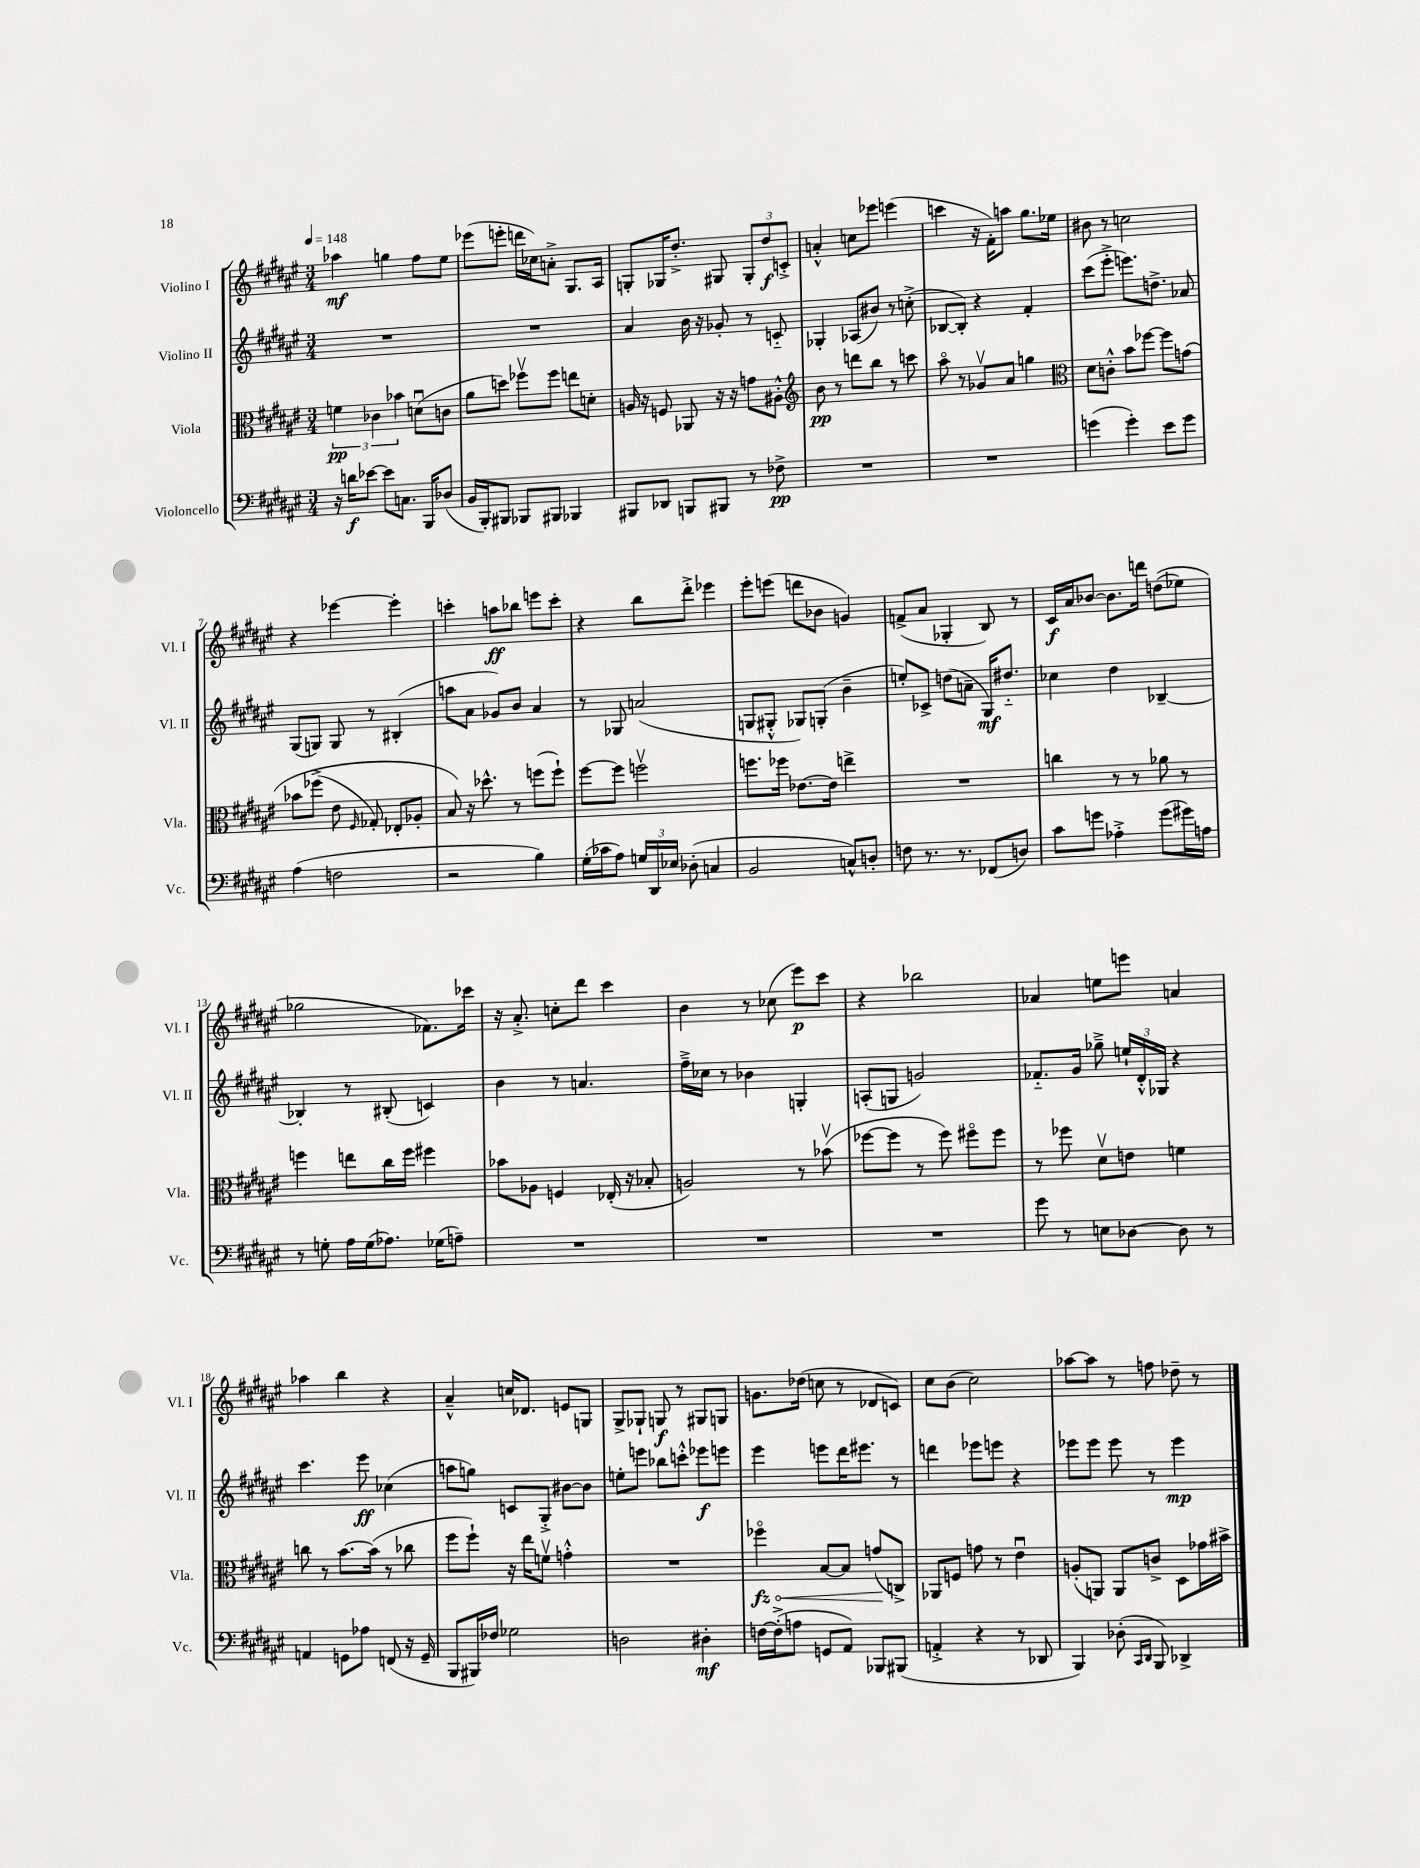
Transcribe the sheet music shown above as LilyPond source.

<<
\new StaffGroup <<
\new Staff = "s0" \with { instrumentName = "Violino I" shortInstrumentName = "Vl. I" } {
    \clef treble \key fis \major \numericTimeSignature \time 3/4 \tempo 4 = 148
    \autoBeamOff aes''4\mf g''4 fis''8[ eis''8] |
    ees'''8[( e'''8]-. d'''16[ ces''16) a'8]-.-> gis8.[ ais16] |
    g8[-. ges16 dis''8.]-.-> gis8 \tuplet 3/2 { gis8[-. dis''8\f c'8]-.-> } |
    a'4-.-^ c''8[ ees'''8] e'''4( |
    c'''4 r16 fis'16[-.) a''8] gis''8.[ ees''16] |
    bis'8 r8 c''2 |
    r4 ees'''4~ ees'''4-. |
    c'''4-. a''8[\ff bes''8] e'''8[ c'''8]-. |
    r4 b''8[ dis'''8]-.-> ees'''4 |
    eis'''8[-. e'''8]( d'''8[ bes'8] g'4) |
    f'8[->( ais'8] ges4-. b8) r8 |
    cis'16[\f ais'16 bes'8]~ bes'8.[ d'''16] d''8[(\( ees''8]) |
    ges''2 fes'8.[\) ces'''16] |
    r16 ais'8.-.-> c''8[-. dis'''8] cis'''4 |
    b'4 r8 ces''8( eis'''8[\p) cis'''8] |
    r4 bes''2 |
    aes'4 e''8[ e'''8] a'4 |
    aes''4 b''4 r4 |
    ais'4---^ c''16[ des'8.] e'8[ g8] |
    gis8[-> ges8]-! g8\f r8 gis8[ g8] |
    g'8.[ des''16]( c''8 r8 des'8[ c'8]) |
    cis''8[ b'8]( cis''2) |
    aes''8[~ aes''8] r8 f''8 des''8-- r8 \bar "|." |
}
\new Staff = "s1" \with { instrumentName = "Violino II" shortInstrumentName = "Vl. II" } {
    \clef treble \key fis \major \numericTimeSignature \time 3/4
    \autoBeamOff R2. |
    R2. |
    ais'4 b'16 r16 ges'8-. r8 c'8-_ |
    ges4-. aes8[( bis'8]) r8 c''8-.->( |
    bes8[~ bes8]-.) r4 fis'4-. |
    cis'''8[( eis'''8]-.-> e'''8.[) d''8.]-> aes'8 |
    gis8[( g8]) g8 r8 bis4-.( |
    a''8[ ais'8] ges'8[) b'8] ais'4 |
    r8 ges8 a'2( |
    g8[ gis8]-.-^ ges8[) g8]-.( b'4-- |
    e''8[-.) ces'8]-> d''8[( a'8]-- gis16[\mf) dis''8.]-_ |
    ces''4 dis''4 bes4~-- |
    bes4-. r8 bis8-.( c'4) |
    b'4 r8 a'4. |
    fis''16[---> ces''16] r8 bes'4 g4-. |
    a8[-.( g8] g'2) |
    fes'8.[-_ gis'16] ges''8---> \tuplet 3/2 { e''16[-! dis'16-.-^ ges16] } r4 |
    cis'''4. eis'''8\ff ces''4( |
    a''8[ g''8]) c'8[ gis8]-.-> bis'8[~ bis'8] |
    e''8[-. e'''8] bes''8[ c'''8]-.-^ ees'''8[\f e'''8] |
    eis'''4 e'''8[ dis'''16 eis'''8.] r8 |
    d'''4 ees'''8[ e'''8] r4 |
    ees'''8[ ees'''8] ees'''8 r8 ees'''4\mp \bar "|." |
}
\new Staff = "s2" \with { instrumentName = "Viola" shortInstrumentName = "Vla." } {
    \clef alto \key fis \major \numericTimeSignature \time 3/4
    \autoBeamOff \tuplet 3/2 { f'4\pp ces'4 bes'4 } d'8[\downbow( c'8] |
    ais'8[ d''8]) fes''8[\upbow fes''8] e''8[ d'8]-. |
    a16 r16 f8 aes,8 r16 r16 g'8[ ais8]-.-^ |
    \clef treble b'8\pp r8 d'''8[ b''8] r8 c'''8 |
    ais''8\flageolet r8 ges'8[\upbow ais'8] g''4 |
    \clef alto dis'8[ c'8]-.-^ b'8[ fes''8]~ fes''8[ g'8]\( |
    bes'8[ fes''8]->( eis'8 \grace { fis16 } ges8-.) ees8[-. aes8]-. |
    b8\) r16 des''8.-^ r8 f''8[( f''8]-!) |
    fis''8[~ fis''8] f''2\upbow |
    f''8.[ fes''16] ees'8.[~ ees'16] e''4-> |
    R2. |
    c''4 r8 r8 aes'8 r8 |
    f''4 e''8[ cis''16 f''16] fis''4 |
    bes'8[ aes8] f4 ees16-.( r16 bes8-. |
    a2) r8 bes'8\upbow( |
    fes''8[~ fes''8] r8 fes''8) fis''8[\flageolet fis''8] |
    r8 fes''8 dis'8[\upbow e'8] f'4 |
    c''8 r8 b'8.[~ b'16]( r8 ces''8 |
    fis''8[ fis''8]-!) r16 eis''16[ f'8]\upbow g'4-.-^ |
    R2. |
    \once \override Hairpin.circled-tip = ##t fes''4\flageolet\fz\< b8[~ b8] g'8[\!( c8]->) |
    aes,8[ f8] g'8 r8 eis'4\downbow |
    a8[-.( a,8]) a,8[ c'8]-> dis8[ ges'16 bis'16]-> \bar "|." |
}
\new Staff = "s3" \with { instrumentName = "Violoncello" shortInstrumentName = "Vc." } {
    \clef bass \key fis \major \numericTimeSignature \time 3/4
    \autoBeamOff r16 d'16[\f ees'8]~ ees'8[ c8.] b,,16[ des8]( |
    b,16[ b,,16-.) bis,,8] bes,,8[ bis,,8] bes,,4 |
    bis,,8[ des,8] b,,8[ bis,,8] r8 fes8->\pp |
    R2. |
    R2. |
    g'4( g'4-.) eis'8[ g'8] |
    ais4( f2 |
    r2 b4) |
    gis16[-.( ces'16 ais8]) \tuplet 3/2 { g16[ dis,16 ees16] } des8-.( c4 |
    b,2 c8[-^) d8]-. |
    f8 r8. r8. fes,8[( d8]) |
    cis'8[ g'8] aes4-.-> g'8[( gis'16) a16] |
    r8 g8-. ais16[ g16( aes8.]) ges16[( a8]--) |
    R2. |
    R2. |
    R2. |
    gis'8 r8 e8[ des8]~ des8 r8 |
    a,4 g,8[ aes8] f,8( r16 g,16-- |
    b,,8[ bis,,16) fes16] ges2 |
    d2 dis4-.\mf |
    f16[~ f16-.->( a8] g,8[ ais,8]) bes,,8[ bis,,8]( |
    a,4-.-> r4 r8 des,8 |
    b,,4) des8-.( \grace { cis,16[ dis,16] } b,,8) des,4-> \bar "|." |
}
>>
>>
